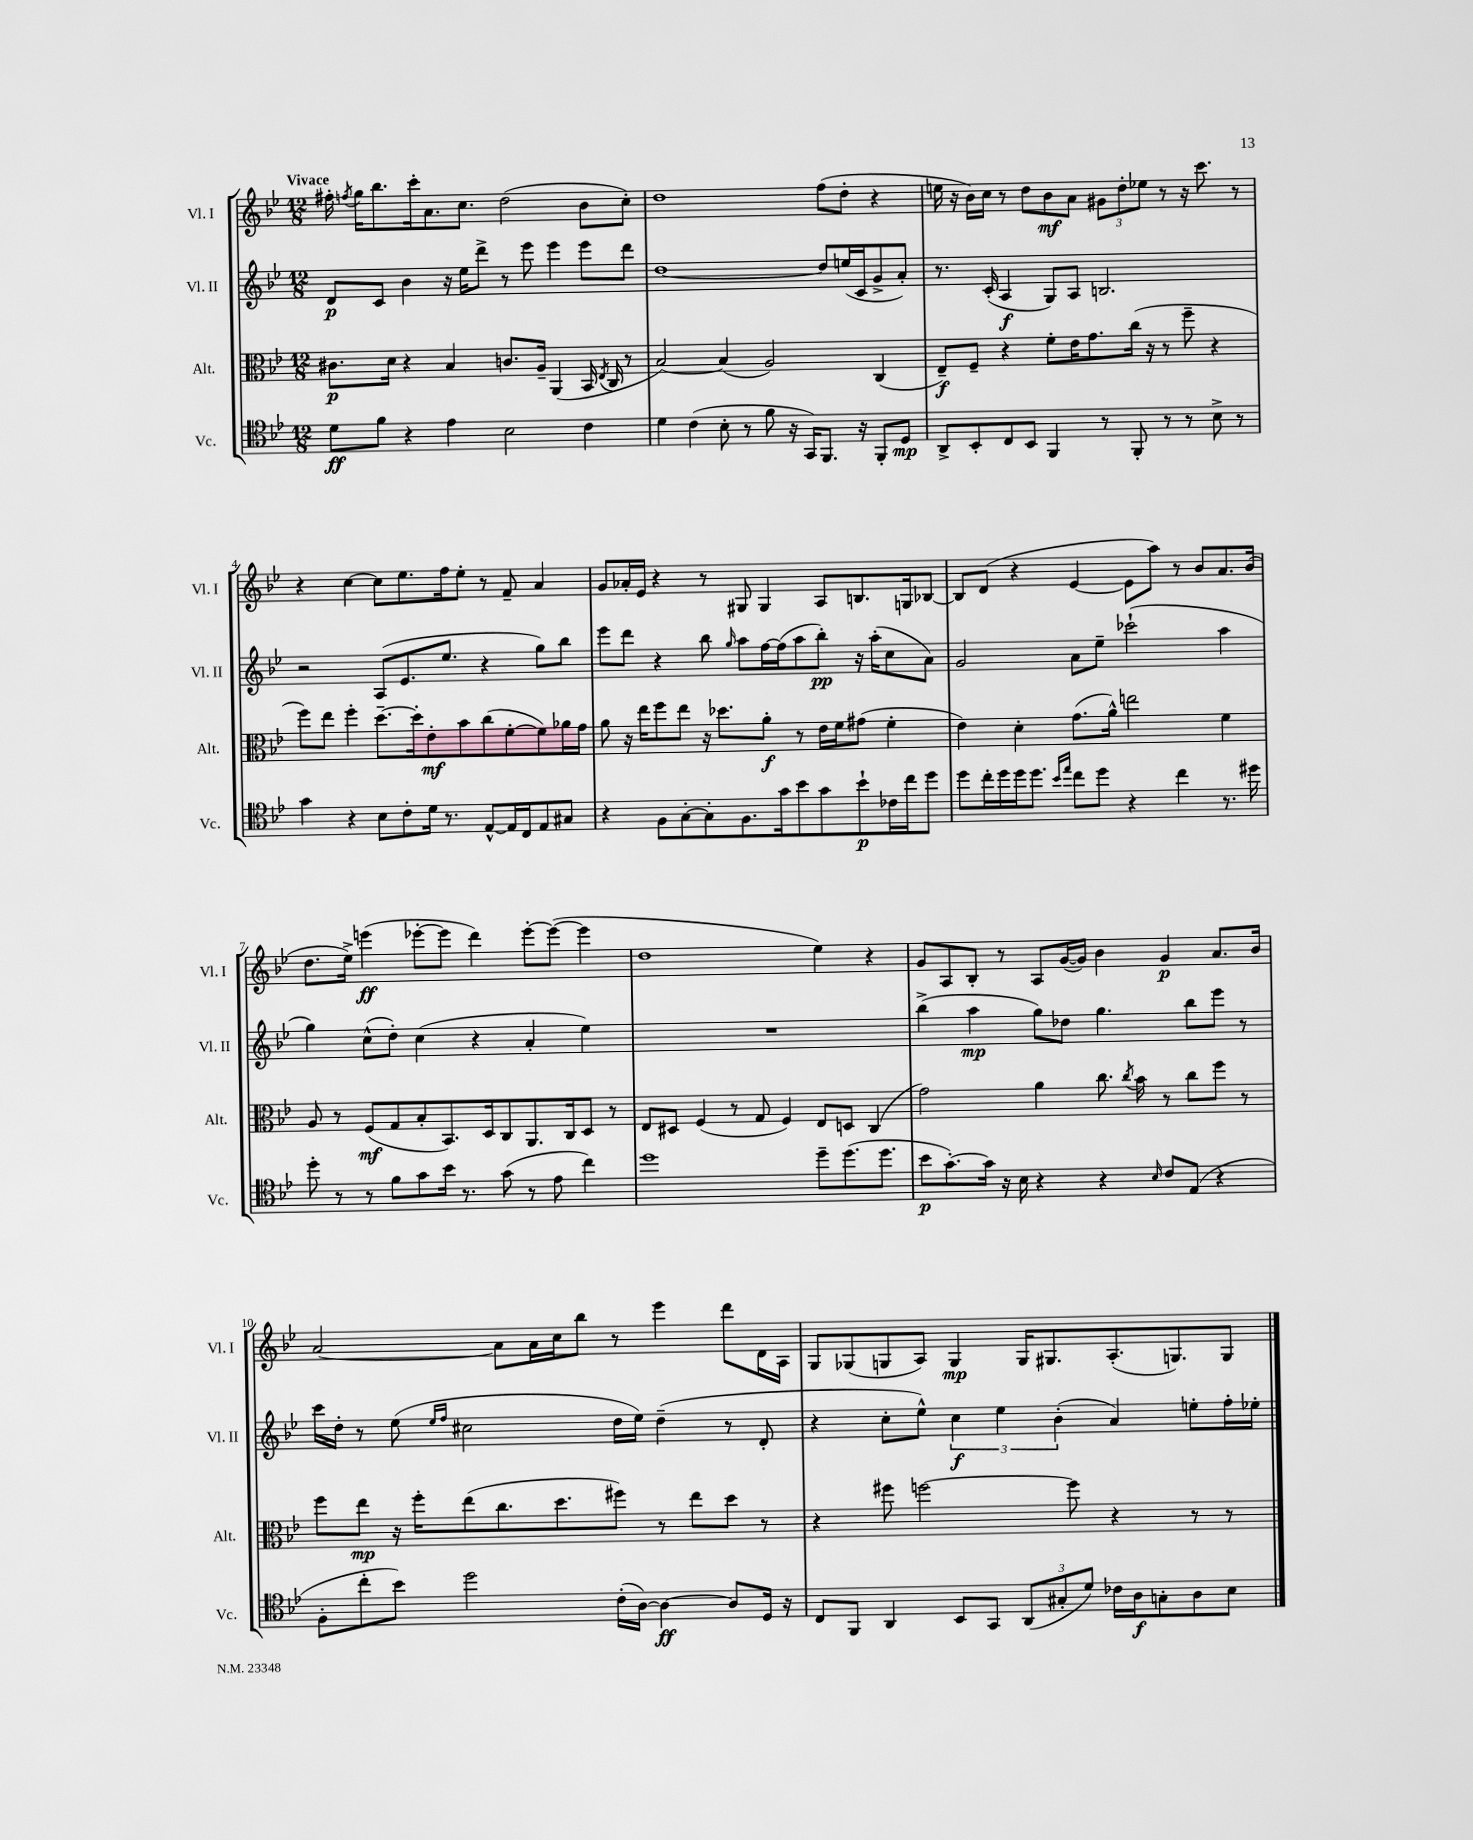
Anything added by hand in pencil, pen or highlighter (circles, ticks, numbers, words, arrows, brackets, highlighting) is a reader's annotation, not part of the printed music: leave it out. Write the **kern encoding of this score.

**kern	**kern	**kern	**kern
*staff4	*staff3	*staff2	*staff1
*clefC4	*clefC3	*clefG2	*clefG2
*k[b-e-]	*k[b-e-]	*k[b-e-]	*k[b-e-]
*M12/8	*M12/8	*M12/8	*M12/8
8d	8.c#	8d	16ff#'
.	.	.	8qff
.	.	.	16gg
8f	.	8c	8.bb-
.	16d	.	.
4r	4r	4b-	.
.	.	.	16ccc'
.	.	.	8.a
4e-	4B-	16r	.
.	.	16ee-	8.cc
.	.	8ddd^	.
2B-	8.c	8r	(2dd
.	.	8eee-	.
.	16A~	.	.
.	(4AA	4eee-	.
4c	16BB-	8eee-	8b-
.	8qE-	.	.
.	16C	.	.
.	8r	8ddd	8cc')
=	=	=	=
4d	[2B-)	[1dd	1dd
(4c	.	.	.
8B-'	(4B-]	.	.
8r	.	.	.
8f	2A)	.	.
16r	.	.	.
16GG)	.	.	.
8.FF	.	8dd]	(8ff
.	.	(16ee	8dd'
16r	.	16c	.
8FF'	(4C	8g^	4r
8D	.	8a')	.
=	=	=	=
8AA^	8E-~)	8.r	16ee
.	.	.	16r
8BB-'	8F~	.	16b-)
.	.	(16c'	16cc
8C	4r	4A	8r
8BB-	.	.	8dd
4FF	8f'	8G)	8b-
.	16e-	8A	8a
.	8.g	.	.
8r	.	2.B	12g#
.	.	.	12dd'
8FF'	(16cc	.	.
.	.	.	12ee-
.	16r	.	.
8r	8r	.	8r
8r	8ff~	.	16r
.	.	.	8.ccc
8B-^	4r	.	.
8r	.	.	8r
=	=	=	=
4g	8ff)	2r	4r
.	8ee-	.	.
4r	4ff'	.	[4cc
8B-	[8.dd~	(8A	8cc]
8c'	.	8.e-	8.ee-
.	16dd']	.	.
16d	8e-'	.	.
8.r	.	8.ee-	16ff
.	8b-	.	8ee-'
[8E-^^	(8cc	4r	8r
16E-]	[8f'	.	8f~
16C	.	.	.
8E-	8f])	8gg)	4a
8G#	16a-	8bb-	.
.	16g	.	.
=	=	=	=
4r	8a	8eee-	8g
.	16r	8ddd	16a-'
.	16ee-	.	16e-
8F	8ff	4r	4r
[8G'	8ee-	.	.
8G']	16r	8bb-	8r
.	8.dd-	.	.
.	.	16qqgg	.
8.F	.	8aa	8G#
.	8a'	[16ff	4G#
16g	.	(16ff]	.
8b-	8r	8aa	.
8g	16e-	8bb-')	8A
.	16f	.	.
8b-`	(8g#	16r	8.B
.	.	(16aa'	.
16c-	4f'	8cc	.
16cc	.	.	16G
8dd	.	8a)	[8B-
=	=	=	=
8dd	4e-)	2g	8B-]
16cc'	.	.	(8d
16dd	.	.	.
16dd	4d'	.	4r
8.dd	.	.	.
16qqb-	.	.	.
16qqee-	.	.	.
8cc	(8.g	8a	[4e-
8dd	.	8ee-~	.
.	16a^^)	.	.
4r	2ee	(2ccc-`	8e-]
.	.	.	8aa)
4cc	.	.	8r
.	.	.	8b-
8.r	4f	4aa	8.a
16dd#	.	.	(16b-
=	=	=	=
8dd'	8A	4gg)	8.dd
8r	8r	.	.
.	.	.	16ee-^)
8r	(8F	(8cc^^	(4eee
8f	8G	8dd')	.
8g	8B-'	(4cc	[8eee-'
16b-	8.BB-)	.	8eee-]
8.r	.	.	.
.	.	4r	4ddd)
.	16D	.	.
(8g	8C	.	.
8r	8.AA	4a'	[8eee-'
8e-	.	.	(8eee-_
.	16C	.	.
4cc)	8D	4ee-)	4eee-]
.	8r	.	.
=	=	=	=
1dd	8E-	1.r	1dd
.	8D#	.	.
.	(4F	.	.
.	8r	.	.
.	8G	.	.
.	4F)	.	.
8dd~	8E-	.	4ee-)
(8.dd	8D	.	.
.	(4C	.	4r
8.dd	.	.	.
=	=	=	=
8b-	2g)	(4bb-^	8g
[8.g')	.	.	8A
.	.	4aa	8B-'
16g]	.	.	.
16r	.	.	8r
16B-	.	.	.
4r	4a	8gg)	8A
.	.	8dd-	([16g
.	.	.	16g])
4r	8.cc	4.gg	4b-
.	8qcc	.	.
.	16b-	.	.
16qqB-	.	.	.
8c	8r	.	4g
(8E-	8cc	8bb-	.
4r	8ff	8eee-	8.a
.	8r	8r	.
.	.	.	16b-
=	=	=	=
8F'	8ff	16ccc	[2a
.	.	16dd'	.
8cc'	8ee-	8r	.
8b-)	16r	(8ee-	.
.	16ff'	.	.
.	.	16qqee-	.
.	.	16qqff	.
2dd	(8ee-	2cc#	.
.	8.cc	.	8a]
.	.	.	16a
.	8.dd	.	16cc
.	.	.	8bb-
(16c'	8ff#)	16dd	8r
[16A)	.	16ee-)	.
4A_	8r	(4dd~	4eee-
.	8ee-	.	.
8A]	8dd	8r	8ddd
16D	8r	8d'	16d
16r	.	.	16A
=	=	=	=
8C	4r	4r	8G
8FF	.	.	(8G-
4AA	8ff#	8cc'	8G
.	[2ff	8ee-^^)	8A)
8BB-	.	6cc	4G
8GG	.	.	.
.	.	6ee-	.
(12AA	.	.	16G
.	.	.	8.G#
12G#'	.	(6b-'	.
.	8ff]	.	.
12d)	.	.	.
16c-	4r	4a)	(8.A'
16A	.	.	.
8G'	.	.	.
.	.	.	8.G)
8A	8r	8ee'	.
8B-	8r	16ff'	8G
.	.	16ee-'	.
==	==	==	==
*-	*-	*-	*-
